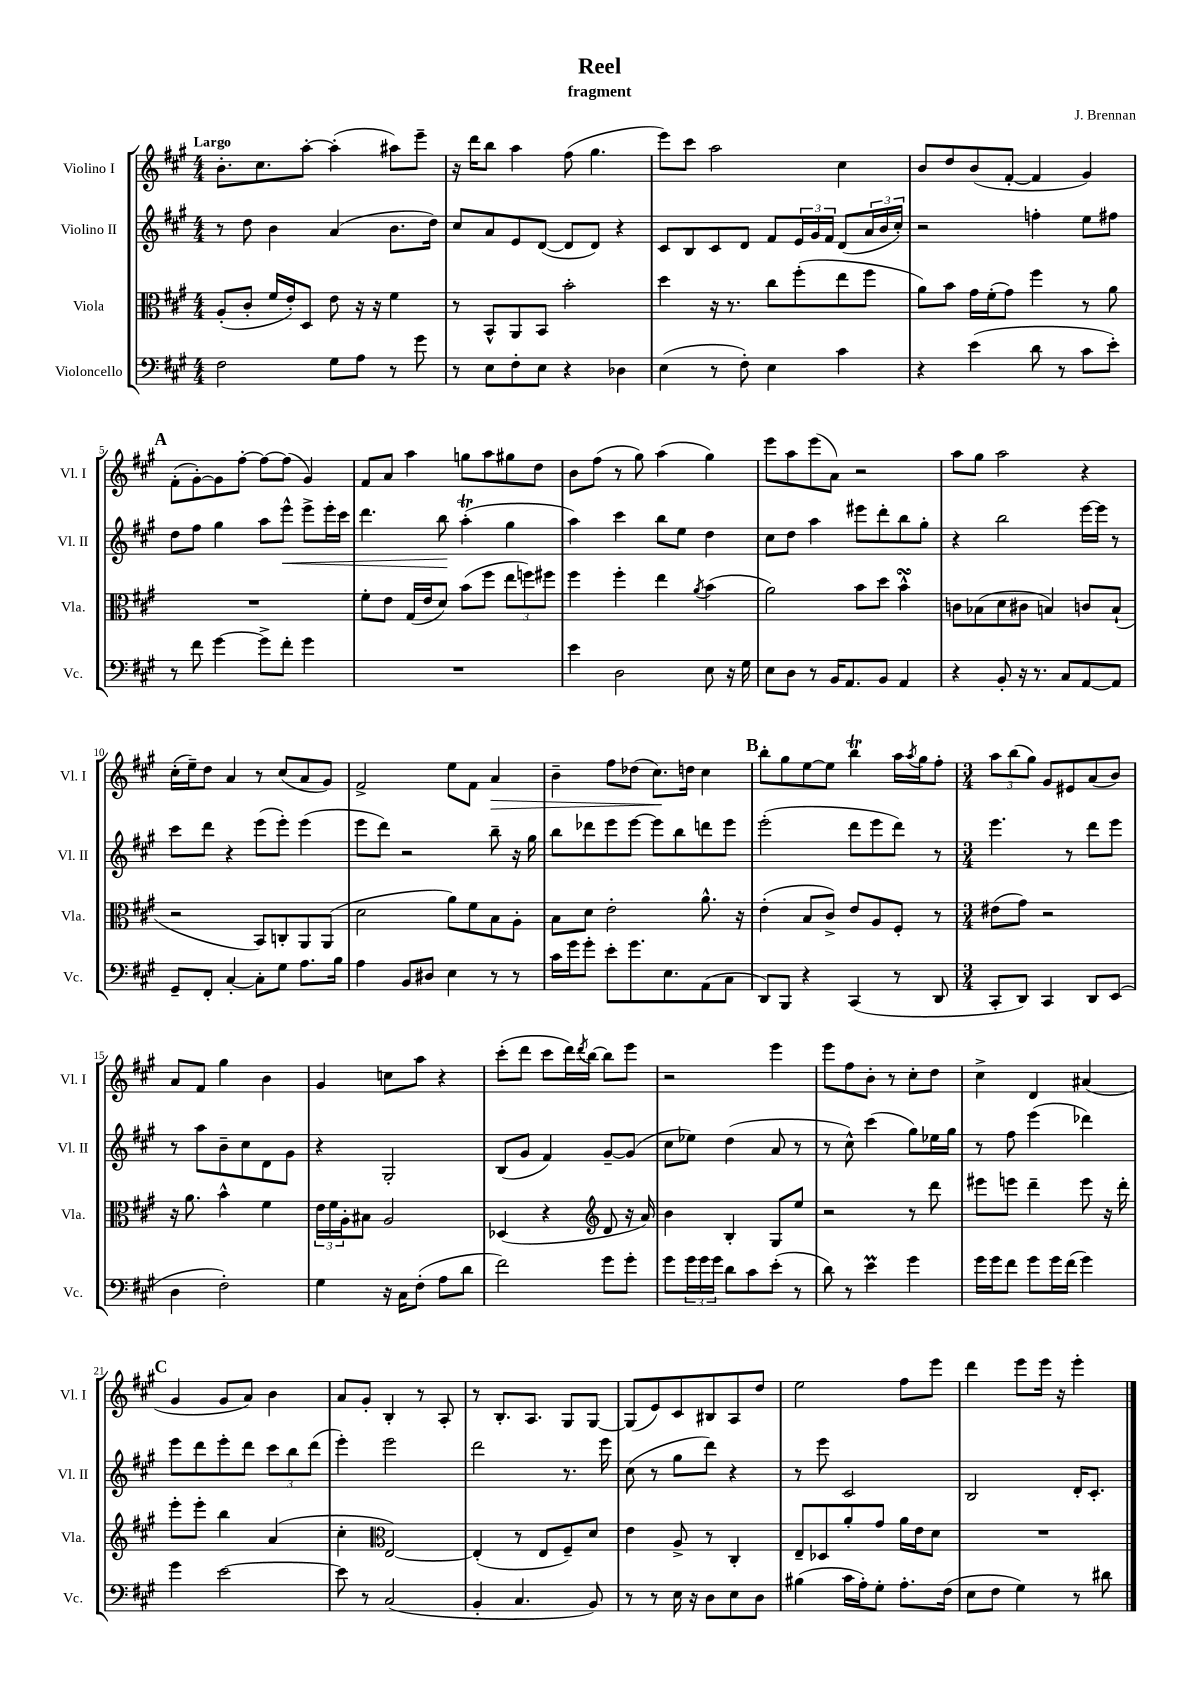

**kern	**kern	**kern	**kern
*staff4	*staff3	*staff2	*staff1
*clefF4	*clefC3	*clefG2	*clefG2
*k[f#c#g#]	*k[f#c#g#]	*k[f#c#g#]	*k[f#c#g#]
*M4/4	*M4/4	*M4/4	*M4/4
2F#	(8A'	8r	8.b'
.	8c#'	8dd	.
.	.	.	8.cc#
.	16f#	4b	.
.	16e')	.	.
.	8D	.	[8aa'
8G#	8e	(4a	(4aa']
8A	16r	.	.
.	16r	.	.
8r	4f#	8.b	8aa#)
8g#	.	.	8eee~
.	.	16dd)	.
=	=	=	=
8r	8r	8cc#	16r
.	.	.	16ddd
8E	8BB^^	8a	8bb
8F#'	8AA	8e	4aa
8E	8BB	([8d	.
4r	2b'	8d]	(8ff#
.	.	8d)	4.gg#
4D-	.	4r	.
=	=	=	=
(4E	4dd	8c#	8eee)
.	.	8B	8ccc#
8r	16r	8c#	2aa
.	8.r	.	.
8F#')	.	8d	.
4E	8cc#	8f#	.
.	(8ff#'	24e	.
.	.	24g#	.
.	.	24f#	.
4c#	8ee	(8d	4cc#
.	8ff#	24a	.
.	.	24b	.
.	.	24cc#')	.
=	=	=	=
4r	8a)	2r	8b
.	8b	.	8dd
(4e	16g#	.	(8b
.	(16f#'	.	.
.	8g#)	.	[8f#'
8d	4ff#	4ff'	4f#]
8r	.	.	.
8c#	8r	8ee	4g#)
8e')	8a	8ff#	.
=	=	=	=
8r	1r	8dd	(8f#'
8f#	.	8ff#	[8g#')
[4g#	.	4gg#	8g#]
.	.	.	[8ff#'
8g#^]	.	8aa	8ff#_
8f#'	.	8eee^^	(8ff#]
4g#	.	8eee^	4g#)
.	.	16eee'	.
.	.	16ccc#	.
=	=	=	=
1r	8f#'	4.ddd	8f#
.	8e	.	8a
.	(16G#	.	4aa
.	16e	.	.
.	8d)	8bb	.
.	(8b	(4aa'	8gg
.	8ff#	.	8aa
.	12ee	4gg#	8gg#
.	12ff)	.	.
.	.	.	8dd
.	12ff#	.	.
=	=	=	=
4e	4ff#	4aa)	8b
.	.	.	(8ff#
2D	4ff#'	4ccc#	8r
.	.	.	8gg#)
.	4ee	8bb	(4aa
.	.	8ee	.
.	8qa	.	.
8E	(4b	4dd	4gg#)
16r	.	.	.
16G#	.	.	.
=	=	=	=
8E	2a)	8cc#	8eee
8D	.	8dd	8aa
8r	.	4aa	(8eee
16BB	.	.	8a)
8.AA	.	.	.
.	8b	8eee#	2r
8BB	8dd	8ddd'	.
4AA	4b^^	8bb	.
.	.	8gg#'	.
=	=	=	=
4r	8c	4r	8aa
.	(8B-	.	8gg#
8BB'	8d	2bb	2aa
16r	8c#	.	.
8.r	.	.	.
.	4B)	.	.
8C#	.	.	.
[8AA	8c	[16eee	4r
.	.	16eee]	.
8AA]	(8B`	8r	.
=	=	=	=
8GG#~	2r	8ccc#	(16cc#'
.	.	.	16ee~)
8FF#'	.	8ddd	8dd
[4C#'	.	4r	4a
8C#']	8BB)	(8eee	8r
8G#	8C'	8eee')	(8cc#
8.A	8AA	(4eee	8a
.	(8AA	.	8g#)
16B	.	.	.
=	=	=	=
4A	2d	8eee	2f#^
.	.	8ddd)	.
8BB	.	2r	.
8D#	.	.	.
4E	8a)	.	8ee
.	8f#	.	8f#
8r	8B	8bb~	4a
8r	8A'	16r	.
.	.	16gg#	.
=	=	=	=
16c#	8B	8bb	4b~
16g#	.	.	.
8g#'	8d	8ddd-	.
8e'	2e'	8eee	8ff#
8.g#	.	[8eee	(8dd-
.	.	8eee]	8.cc#)
8.E	.	.	.
.	.	8bb	.
.	.	.	16dd
(8AA	8.a^^	8ddd	4cc#
8C#	.	8eee	.
.	16r	.	.
=	=	=	=
8DD)	(4e'	(2eee'	8bb'
8BBB	.	.	8gg#
4r	8B	.	[8ee
.	8c#^)	.	8ee]
(4CC#	8e	8ddd	4bb
.	8A	8eee	.
8r	8F#'	8ddd)	16aa
.	.	.	8qaa
.	.	.	16gg#
8DD	8r	8r	8ff#'
=	=	=	=
*M3/4	*M3/4	*M3/4	*M3/4
8CC#'	(8e#	4.eee	12aa
.	.	.	(12bb
8DD)	8g#)	.	.
.	.	.	12gg#)
4CC#	2r	.	8g#
.	.	8r	8e#
8DD	.	8ddd	(8a
(8EE	.	8eee	8b)
=	=	=	=
4D	16r	8r	8a
.	8.a	.	.
.	.	8aa	8f#
2F#')	4b^^	8b~	4gg#
.	.	8cc#	.
.	4f#	8d	4b
.	.	8g#	.
=	=	=	=
4G#	24e	4r	4g#
.	24f#	.	.
.	24A'	.	.
.	8B#	.	.
16r	2A	2G#'	8cc
16C#	.	.	.
(8F#'	.	.	8aa
8A	.	.	4r
8d	.	.	.
=	=	=	=
2f#)	(4D-	(8B	(8ccc#'
.	.	8g#	8ddd
.	4r	4f#)	8ccc#
.	.	.	16ddd)
.	.	.	8qddd
.	.	.	[16bb
*	*clefG2	*	*
8g#	8d	[8g#~	8bb]
8g#'	16r	(8g#]	8eee
.	16a)	.	.
=	=	=	=
8g#	4b	8cc#	2r
24g#	.	8ee-)	.
24g#	.	.	.
24g#	.	.	.
8d	4B'	(4dd	.
8c#	.	.	.
(8e'	8G#	8a	4eee
8r	8ee	8r	.
=	=	=	=
8d)	2r	8r	8eee
8r	.	8cc#^^)	8ff#
4e	.	(4ccc#	8b'
.	.	.	8r
4g#	8r	8gg#)	8cc#'
.	8ddd	16ee-	8dd
.	.	16gg#	.
=	=	=	=
16g#	8eee#	8r	4cc#^
16g#	.	.	.
8f#	8eee	8ff#	.
8g#	4ddd~	(4eee	4d
16g#	.	.	.
(16f#	.	.	.
4g#)	8eee	4ddd-)	(4a#
.	16r	.	.
.	16ddd'	.	.
=	=	=	=
4g#	8eee'	8eee	4g#
.	8eee'	8ddd	.
[2e	4bb	8eee'	8g#
.	.	8ddd	8a)
.	(4a	12ccc#	4b
.	.	12bb	.
.	.	(12ddd	.
=	=	=	=
8e]	4cc#'	4eee')	8a
8r	.	.	8g#'
*	*clefC3	*	*
(2C#	[2E)	2eee	4B'
.	.	.	8r
.	.	.	8A'
=	=	=	=
4BB'	(4E']	2ddd	8r
.	.	.	8.B'
4.C#	8r	.	.
.	.	.	8.A
.	8E	.	.
.	8F#~)	8.r	8G#
8BB)	8d	.	[8G#
.	.	16eee	.
=	=	=	=
8r	4e	(8cc#	(8G#]
8r	.	8r	8e)
16E	8A^	8gg#	8c#
16r	.	.	.
8D	8r	8ddd)	8B#
8E	4C#'	4r	8A
8D	.	.	8dd
=	=	=	=
(4B#	8E~	8r	2ee
.	8D-	8eee	.
16c#	8a'	2c#	.
16A')	.	.	.
8G#'	8g#	.	.
8.A'	16a	.	8ff#
.	16e	.	.
.	8d	.	8eee
(16F#	.	.	.
=	=	=	=
8E	2.r	2B	4ddd
8F#	.	.	.
4G#)	.	.	8eee
.	.	.	16eee
.	.	.	16r
8r	.	16d'	4eee'
.	.	8.c#'	.
8d#	.	.	.
==	==	==	==
*-	*-	*-	*-
